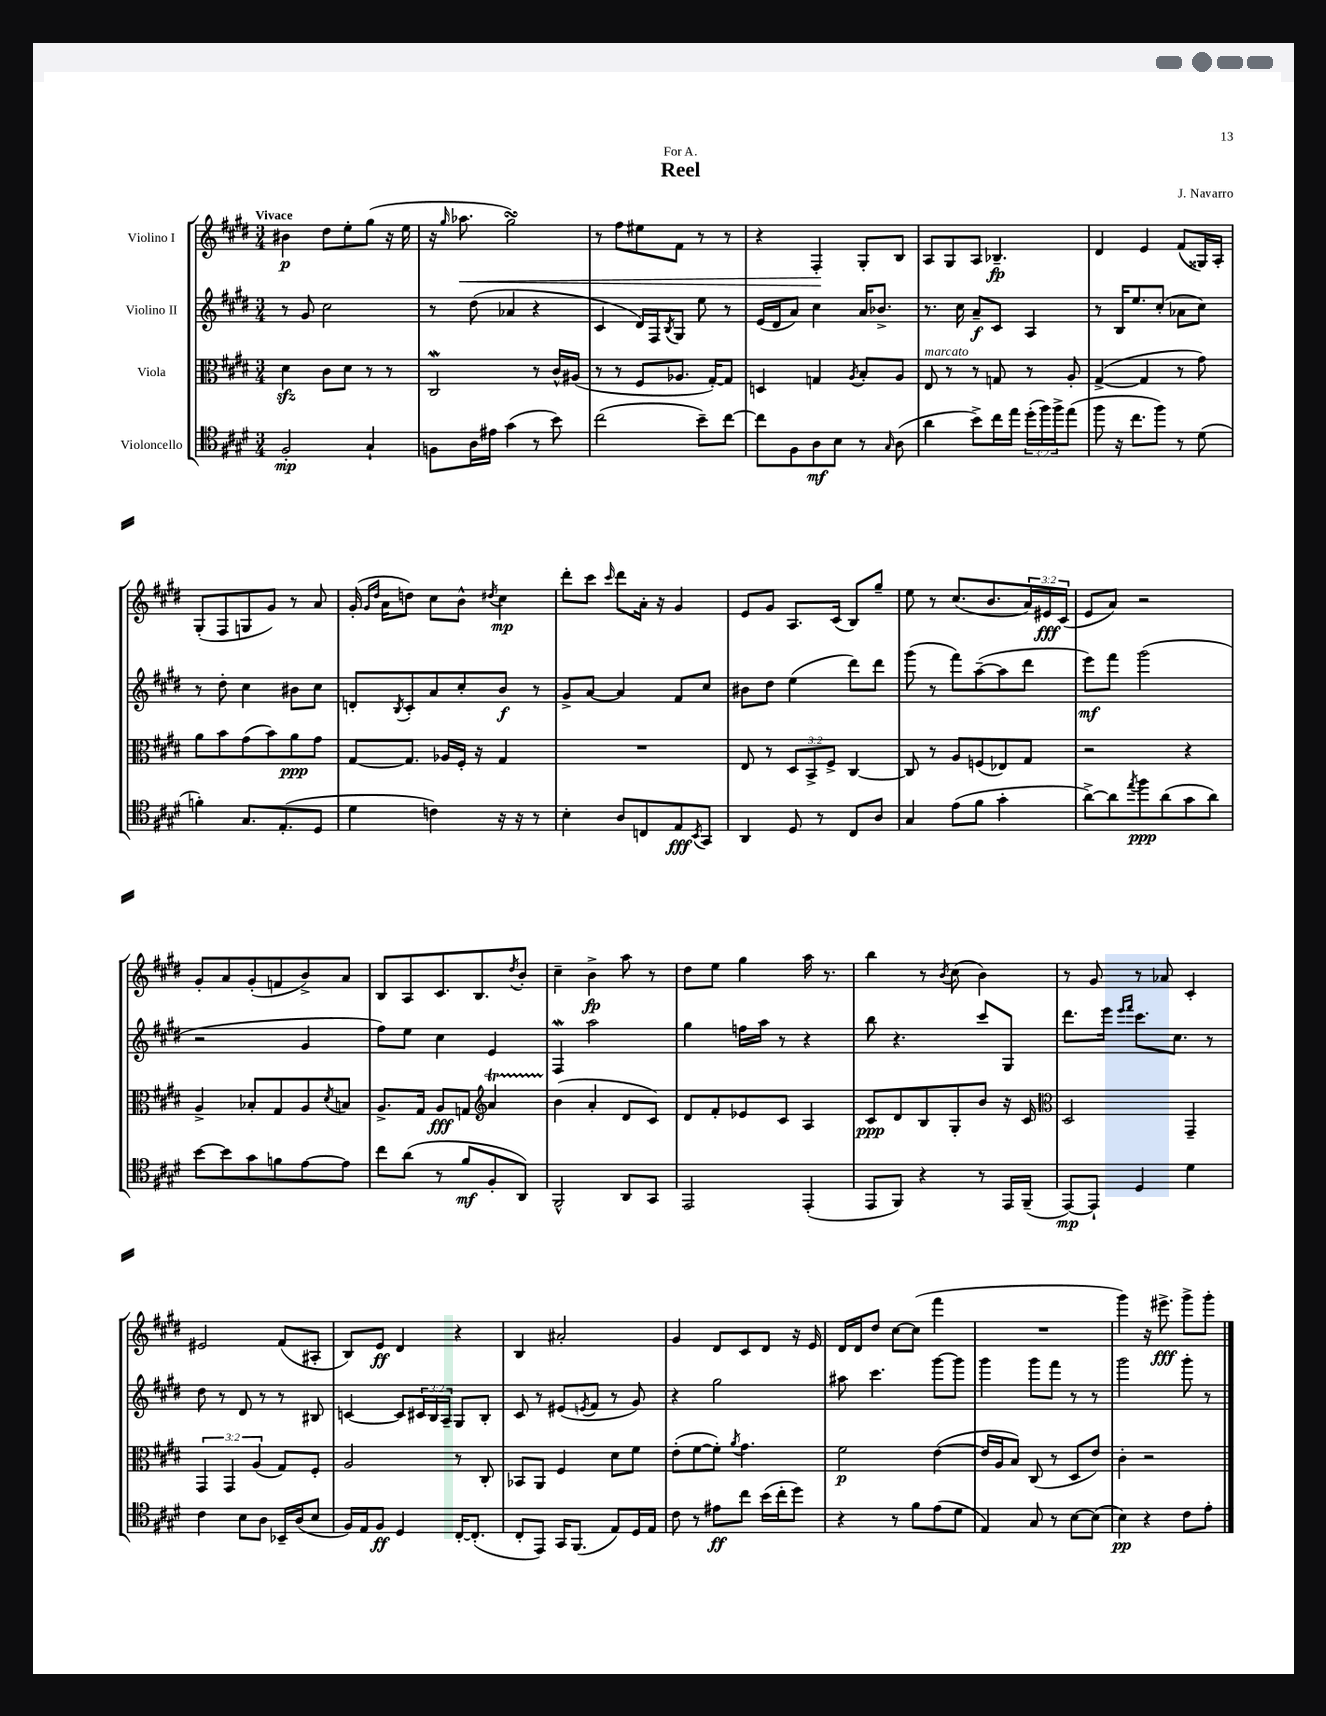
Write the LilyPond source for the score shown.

\header { title = "Reel" composer = "J. Navarro" dedication = "For A." }
<<
\new StaffGroup <<
\new Staff = "s0" \with { instrumentName = "Violino I" } {
    \clef treble \key e \major \numericTimeSignature \time 3/4 \override Staff.TupletNumber.text = #tuplet-number::calc-fraction-text \tempo "Vivace"
    bis'4\p dis''8 e''8-. gis''8( r16 e''16 |
    r16 \grace { gis''16 } aes''8.\< gis''2\turn) |
    r8 fis''8 eis''8 fis'8 r8 r8 |
    r4 fis4-.\! gis8-. b8 |
    a8 gis8 a8 bes4.--\fp |
    dis'4 e'4 fis'8( gisis16) a16-. |
    gis8-.( fis8 g8 gis'8) r8 a'8 |
    gis'16-.( \grace { gis'16 dis''16 } a'16 d''8) cis''8 b'8-^ \acciaccatura { dis''8 } cis''4\mp |
    dis'''8-. cis'''8 \grace { cis'''16 } dis'''8 a'16-. r16 gis'4 |
    e'8 gis'8 a8. cis'16( b8) gis''8-- |
    e''8 r8 cis''8.( b'8. \tuplet 3/2 { a'16) eis'16\fff cis'16( } |
    e'8 a'8) r2 |
    gis'8-. a'8 gis'8-.( f'8 b'8->) a'8 |
    b8 a8 cis'8. b8. \acciaccatura { dis''8 } b'8-. |
    cis''4-- b'4->\fp a''8 r8 |
    dis''8 e''8 gis''4 a''16 r8. |
    b''4 r8 \acciaccatura { b'8 } cis''8( b'4) |
    r8 gis'8 r8 aes'8 cis'4-. |
    eis'2 fis'8( ais8-. |
    b8) e'8\ff dis'4 r4 |
    b4 ais'2-. |
    gis'4 dis'8 cis'8 dis'8 r16 e'16 |
    dis'16 dis'16 dis''8 cis''8~ cis''8( fis'''4 |
    R2. |
    gis'''4) r16 eis'''8.->\fff gis'''8-> gis'''8-. \bar "|." |
}
\new Staff = "s1" \with { instrumentName = "Violino II" } {
    \clef treble \key e \major \numericTimeSignature \time 3/4 \override Staff.TupletNumber.text = #tuplet-number::calc-fraction-text
    r8 gis'8 cis''2 |
    r8 dis''8( aes'4 r4 |
    cis'4 dis'16) fis16 \acciaccatura { b8 } gis8 e''8 r8 |
    e'16( dis'16 a'8) cis''4 a'16 bes'8.-> |
    r8. cis''16 a'8--\f cis'8 a4 |
    r8 b16 e''8. cis''8-.( aes'8 cis''8) |
    r8 dis''8-. cis''4 bis'8 cis''8 |
    d'8-. \acciaccatura { b8 } cis'8-. a'8 cis''8-. b'8\f r8 |
    gis'8-> a'8~ a'4 fis'8 cis''8 |
    bis'8 dis''8 e''4( dis'''8) dis'''8 |
    gis'''8( r8 fis'''8) a''8~--( a''8 dis'''8 |
    e'''8\mf) fis'''8 gis'''2( |
    r2 gis'4 |
    fis''8) e''8 cis''4 e'4 |
    fis4\mordent a''2 |
    gis''4 f''16 a''16 r8 r4 |
    b''8 r4. cis'''8 gis8 |
    dis'''8. e'''16 \grace { e'''16 fis'''16 } cis'''8. cis''8. r8 |
    dis''8 r8 dis'8 r8 r8 bis8 |
    c'4~ c'8 \tuplet 3/2 { cis'16 b16 a16-- } gis8 b8-. |
    cis'8 r8 eis'8( \acciaccatura { e'8 } fis'8 r8 gis'8) |
    r4 gis''2 |
    ais''8 cis'''4. gis'''8~ gis'''8 |
    gis'''4 gis'''8 fis'''8 r8 r8 |
    gis'''2 gis'''8-. r8 \bar "|." |
}
\new Staff = "s2" \with { instrumentName = "Viola" } {
    \clef alto \key e \major \numericTimeSignature \time 3/4 \override Staff.TupletNumber.text = #tuplet-number::calc-fraction-text
    dis'4\sfz cis'8 dis'8 r8 r8 |
    cis2\mordent r8 cis'16-^ ais16( |
    r8 r8 fis8 aes8. gis16~-.) gis8 |
    d4 g4 \acciaccatura { a8 } b8-. a8 |
    e8^\markup { \italic "marcato" } r8 r8 g8 r8 a8-. |
    gis4~->( gis4 r8 gis'8) |
    a'8 b'8 gis'8( b'8) a'8\ppp gis'8 |
    gis8~ gis8. aes16 fis16-. r16 gis4 |
    R2. |
    e8 r8 \tuplet 3/2 { dis8 b,8-> fis8-> } cis4~ |
    cis8 r8 a8 f8( ees8) gis8 |
    r2 r4 |
    a4-> bes8-. gis8 a8 \acciaccatura { dis'8 } b8 |
    a8.-> gis16 a8\fff g8 \clef treble a'4\startTrillSpan |
    b'4\stopTrillSpan( a'4-. dis'8 cis'8) |
    dis'8 fis'8-. ees'8 cis'8 a4 |
    cis'8\ppp dis'8 b8 gis8-. b'8 r16 cis'16 |
    \clef alto dis2 gis,4-- |
    \tuplet 3/2 { gis,4 gis,4 a4( } gis8) fis8-. |
    a2 r8 cis8-. |
    bes,8 a,8 fis4 dis'8 fis'8 |
    e'8-.( fis'8~ fis'8-.) \acciaccatura { a'8 } gis'4. |
    fis'2\p e'4~( |
    e'16 a16 b8) cis8( r8 dis8 e'8) |
    cis'4-. r2 \bar "|." |
}
\new Staff = "s3" \with { instrumentName = "Violoncello" } {
    \clef tenor \key e \major \numericTimeSignature \time 3/4 \override Staff.TupletNumber.text = #tuplet-number::calc-fraction-text
    fis2-.\mp gis4-! |
    f8 a16 eis'16 gis'4( r8 b'8) |
    cis''2( b'8--) cis''8~ |
    cis''8 fis8 a8\mf b8 r8 \grace { gis16 } a8( |
    a'4 b'8->) cis''16 e''16 \tuplet 3/2 { dis''16-.( fis''16) fis''16-> } e''8( |
    fis''8 r16 cis''8. fis''8) r8 dis'8( |
    f'4-.) gis8. e8.-.( dis8 |
    dis'4 c'4) r16 r16 r8 |
    b4-. a8 c8 e8\fff \acciaccatura { b,8 } gis,8 |
    a,4 dis8 r8 cis8 a8 |
    gis4 e'8( fis'8 gis'4-. |
    a'8~->) a'8 \acciaccatura { e''8 } fis''8\ppp a'8( gis'8 a'8) |
    b'8~ b'8 gis'8 f'8 e'8~ e'8 |
    cis''8 a'8( r8 fis'8\mf fis8-. a,8) |
    fis,2-^ a,8 gis,8 |
    e,2 e,4-.( |
    e,8 fis,8) r4 r8 e,16 fis,16--( |
    e,8~\mp) e,8-! dis4 dis'4 |
    cis'4 b8 a8 bes,16-- a16( b8 |
    fis16) e16 fis8\ff dis4 cis16~-. cis8.-.( |
    cis8-. e,8) gis,16 fis,8.( e8) dis16 e16 |
    cis'8 r8 eis'8\ff cis''8 b'16( cis''16-. dis''8) |
    r4 r8 fis'8 e'8( dis'8 |
    e4) gis8 r8 b8~ b8( |
    b4\pp) r4 cis'8 e'8-. \bar "|." |
}
>>
>>
\layout { \context { \Score \remove "Bar_number_engraver" } }
